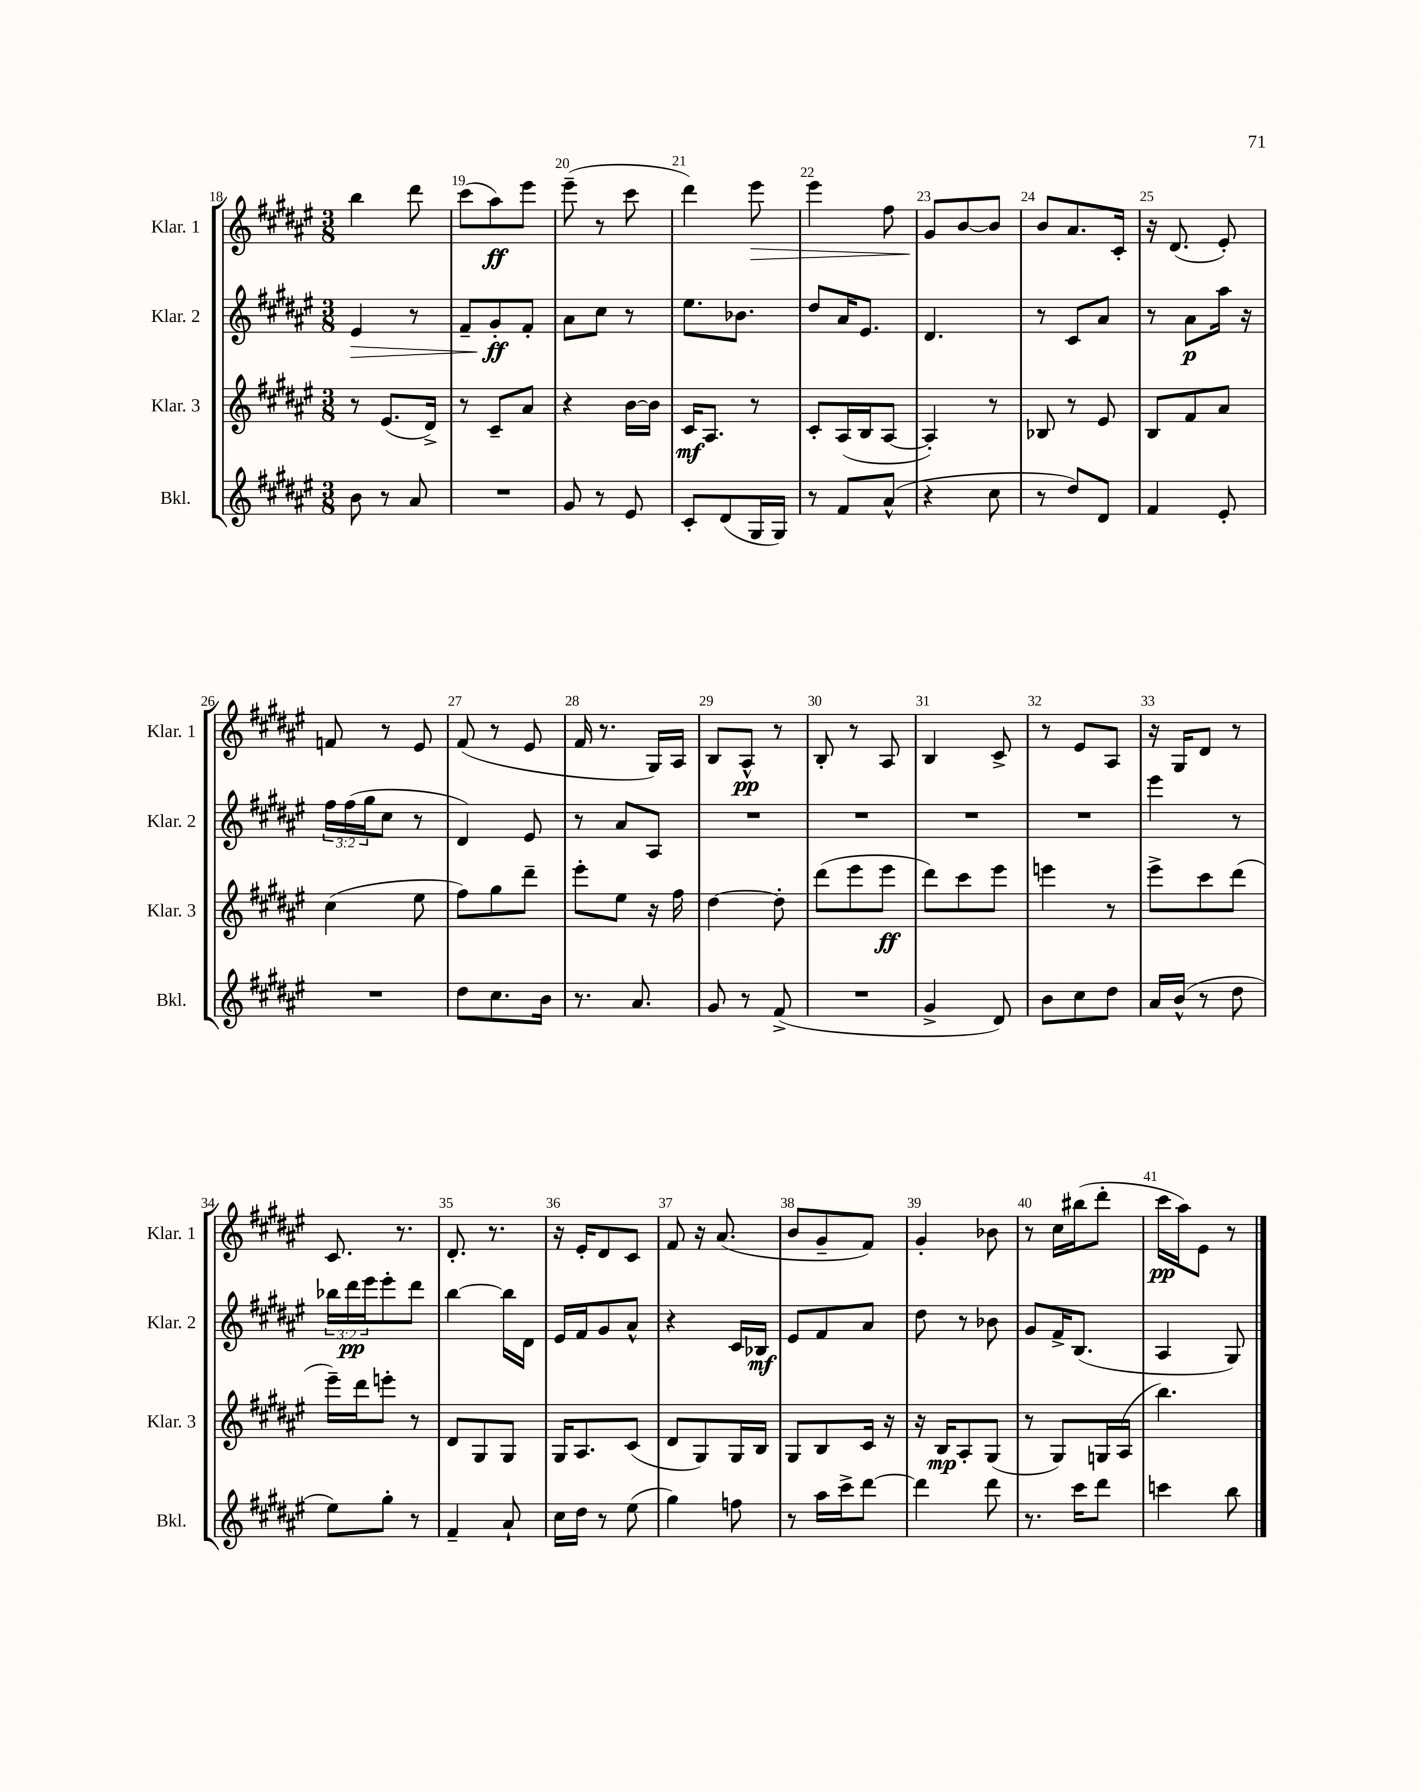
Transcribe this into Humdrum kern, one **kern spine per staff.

**kern	**kern	**dynam	**kern	**dynam	**kern	**dynam
*part4	*part3	*part3	*part2	*part2	*part1	*part1
*staff4	*staff3	*staff3	*staff2	*staff2	*staff1	*staff1
*I"Bkl.	*I"Klar. 3	*	*I"Klar. 2	*	*I"Klar. 1	*
*I'Bkl.	*I'Klar. 3	*	*I'Klar. 2	*	*I'Klar. 1	*
*clefG2	*clefG2	*	*clefG2	*	*clefG2	*
*k[f#c#g#d#a#e#]	*k[f#c#g#d#a#e#]	*	*k[f#c#g#d#a#e#]	*	*k[f#c#g#d#a#e#]	*
*M3/8	*M3/8	*	*M3/8	*	*M3/8	*
=18	=18	=18	=18	=18	=18	=18
!	!	!	!	!LO:HP:b	!	!
8b\	8r	.	4e#/	>	4bb\	.
8r	(8.e#/L	.	.	.	.	.
8a#/	.	.	8r	.	8ddd#\	.
.	16d#^/Jk)	.	.	.	.	.
=19	=19	=19	=19	=19	=19	=19
4.r	8r	.	8f#~/L	.	(8ccc#\L	.
.	8c#~/L	.	8g#'/	ff	8aa#\)	ff
.	8a#/J	.	8f#'/J	]	8eee#\J	.
=20	=20	=20	=20	=20	=20	=20
8g#/	4r	.	8a#\L	.	(8eee#~\	.
8r	.	.	8cc#\J	.	8r	.
8e#/	[16b\LL	.	8r	.	8ccc#\	.
.	16b\JJ]	.	.	.	.	.
=21	=21	=21	=21	=21	=21	=21
8c#'/L	16c#/KL	mf	8.ee#\L	.	4ddd#\)	.
.	8.A#/J	.	.	.	.	.
(8d#/	.	.	.	.	.	.
.	.	.	8.b-X\J	.	.	.
!	!	!	!	!	!	!LO:HP:b
16G#/L	8r	.	.	.	8eee#\	>
16G#/JJ)	.	.	.	.	.	.
=22	=22	=22	=22	=22	=22	=22
8r	8c#'/L	.	8dd#/L	.	4eee#\	.
8f#/L	(16A#/L	.	16a#/K	.	.	.
.	16B/J	.	8.e#/J	.	.	.
(8a#^^/J	[8A#/J	.	.	.	8ff#\	.
=23	=23	=23	=23	=23	=23	=23
4r	4A#'/])	.	4.d#/	.	8g#/L	.
.	.	.	.	.	[8b/	]
8cc#\	8r	.	.	.	8b/J]	.
=24	=24	=24	=24	=24	=24	=24
8r	8B-X/	.	8r	.	8b/L	.
8dd#/L)	8r	.	8c#/L	.	8.a#/	.
8d#/J	8e#/	.	8a#/J	.	.	.
.	.	.	.	.	16c#'/Jk	.
=25	=25	=25	=25	=25	=25	=25
4f#/	8B/L	.	8r	.	16r	.
.	.	.	.	.	(8.d#/	.
.	8f#/	.	8a#\L	p	.	.
8e#'/	8a#/J	.	16aa#\Jk	.	8e#'/)	.
.	.	.	16r	.	.	.
!!LO:LB:g=z
=26	=26	=26	=26	=26	=26	=26
4.r	(4cc#\	.	24ff#\LL	.	8fn/	.
.	.	.	(24ff#\	.	.	.
.	.	.	24gg#\J	.	.	.
.	.	.	8cc#\J	.	8r	.
.	8ee#\	.	8r	.	8e#/	.
=27	=27	=27	=27	=27	=27	=27
8dd#\L	8ff#\L)	.	4d#/)	.	(8f#/	.
8.cc#\	8gg#\	.	.	.	8r	.
.	8ddd#~\J	.	8e#/	.	8e#/	.
16b\Jk	.	.	.	.	.	.
=28	=28	=28	=28	=28	=28	=28
8.r	8eee#'\L	.	8r	.	16f#/	.
.	.	.	.	.	8.r	.
.	8ee#\J	.	8a#/L	.	.	.
8.a#/	.	.	.	.	.	.
.	16r	.	8A#/J	.	16G#/LL)	.
.	16ff#\	.	.	.	16A#/JJ	.
=29	=29	=29	=29	=29	=29	=29
8g#/	[4dd#\	.	4.r	.	8B/L	.
8r	.	.	.	.	8A#^^/J	pp
(8f#^/	8dd#'\]	.	.	.	8r	.
=30	=30	=30	=30	=30	=30	=30
4.r	(8ddd#\L	.	4.r	.	8B'/	.
.	8eee#\	.	.	.	8r	.
.	8eee#\J	ff	.	.	8A#/	.
=31	=31	=31	=31	=31	=31	=31
4g#^/	8ddd#\L)	.	4.r	.	4B/	.
.	8ccc#\	.	.	.	.	.
8d#/)	8eee#\J	.	.	.	8c#^/	.
=32	=32	=32	=32	=32	=32	=32
8b\L	4eeen\	.	4.r	.	8r	.
8cc#\	.	.	.	.	8e#/L	.
8dd#\J	8r	.	.	.	8A#/J	.
=33	=33	=33	=33	=33	=33	=33
16a#/LL	8eee#^\L	.	4eee#\	.	16r	.
(16b^^/JJ	.	.	.	.	16G#/KL	.
8r	8ccc#\	.	.	.	8d#/J	.
8dd#\	(8ddd#\J	.	8r	.	8r	.
!!LO:LB:g=z
=34	=34	=34	=34	=34	=34	=34
8ee#\L)	16eee#~\LL)	.	24bb-X\LL	.	8.c#/	.
.	.	.	24ddd#\	pp	.	.
.	16ddd#\J	.	.	.	.	.
.	.	.	24eee#\J	.	.	.
8gg#'\J	8eeen'\J	.	8eee#'\	.	.	.
.	.	.	.	.	8.r	.
8r	8r	.	8ddd#\J	.	.	.
=35	=35	=35	=35	=35	=35	=35
4f#~/	8d#/L	.	[4bb\	.	8.d#'/	.
.	8G#/	.	.	.	.	.
.	.	.	.	.	8.r	.
8a#`/	8G#/J	.	16bb\LL]	.	.	.
.	.	.	16d#\JJ	.	.	.
=36	=36	=36	=36	=36	=36	=36
16cc#\LL	16G#/KL	.	16e#/LL	.	16r	.
16dd#\JJ	8.A#/	.	16f#/J	.	16e#'/KL	.
8r	.	.	8g#/	.	8d#/	.
(8ee#\	(8c#/J	.	8a#^^/J	.	8c#/J	.
=37	=37	=37	=37	=37	=37	=37
4gg#\)	8d#/L	.	4r	.	8f#/	.
.	8G#/)	.	.	.	16r	.
.	.	.	.	.	(8.a#/	.
8ffn\	16G#/L	.	16c#/LL	.	.	.
.	16B/JJ	.	16B-X/JJ	mf	.	.
=38	=38	=38	=38	=38	=38	=38
8r	8G#/L	.	8e#/L	.	8b/L	.
16aa#\LL	8B/	.	8f#/	.	8g#~/	.
16ccc#^\J	.	.	.	.	.	.
[8ddd#\J	16c#/Jk	.	8a#/J	.	8f#/J)	.
.	16r	.	.	.	.	.
=39	=39	=39	=39	=39	=39	=39
4ddd#\]	16r	.	8dd#\	.	4g#'/	.
.	16B/KL	mp	.	.	.	.
.	8A#'/	.	8r	.	.	.
8ddd#\	(8G#/J	.	8b-X\	.	8b-X\	.
=40	=40	=40	=40	=40	=40	=40
8.r	8r	.	8g#/L	.	8r	.
.	8G#/L)	.	16f#^/K	.	16cc#\LL	.
16ccc#\KL	.	.	(8.B/J	.	(16bb#X\J	.
8ddd#\J	16Gn/L	.	.	.	8ddd#'\J	.
.	(16A#/JJ	.	.	.	.	.
=41	=41	=41	=41	=41	=41	=41
4cccn\	4.bb\)	.	4A#/	.	16ccc#\LL	pp
.	.	.	.	.	16aa#\J)	.
.	.	.	.	.	8e#\J	.
8bb\	.	.	8G#/)	.	8r	.
==	==	==	==	==	==	==
*-	*-	*-	*-	*-	*-	*-
